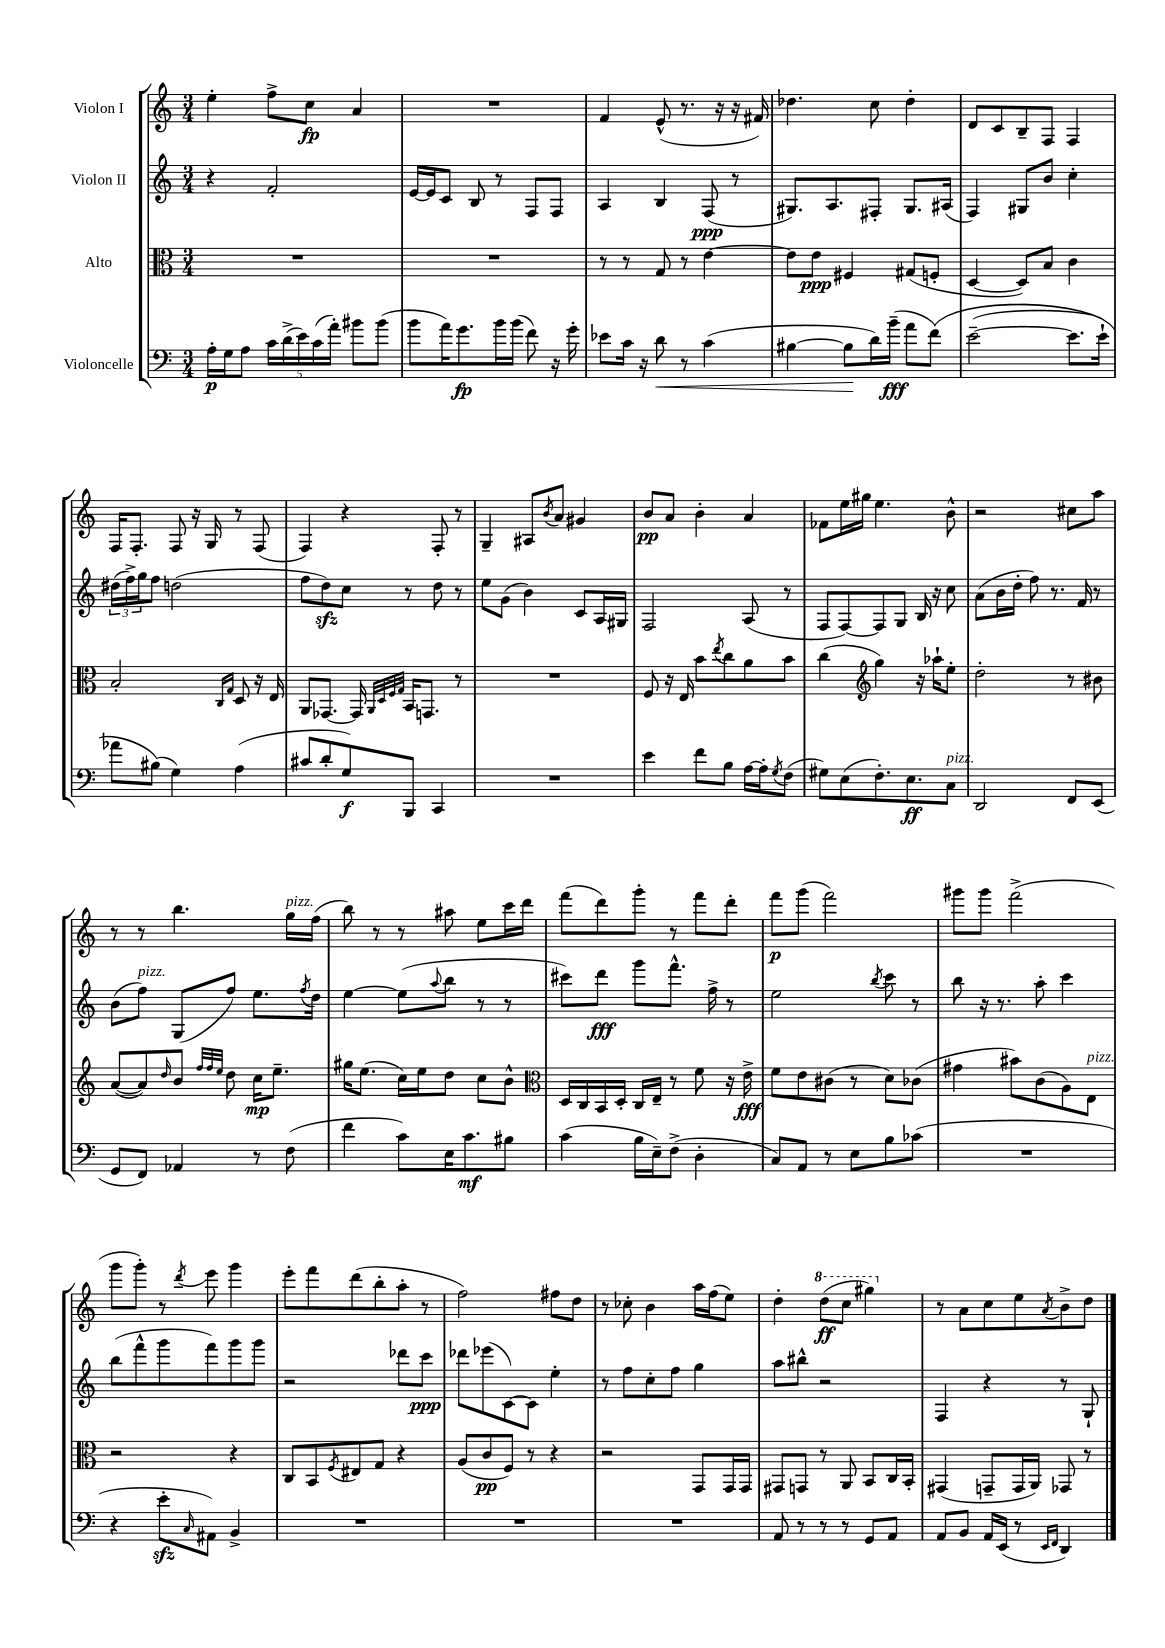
<<
\new StaffGroup <<
\new Staff = "s0" \with { instrumentName = "Violon I" } {
    \clef treble \key c \major \numericTimeSignature \time 3/4
    e''4-. f''8-> c''8\fp a'4 |
    R2. |
    f'4 e'8-^( r8. r16 r16 fis'16) |
    des''4. c''8 des''4-. |
    d'8 c'8 b8-- f8 f4 |
    f16 f8.-. f8 r16 g16 r8 f8( |
    f4) r4 f8-. r8 |
    g4-- ais8 \acciaccatura { b'8 } a'8 gis'4 |
    b'8\pp a'8 b'4-. a'4 |
    fes'8 e''16 gis''16 e''4. b'8-^ |
    r2 cis''8 a''8 |
    r8 r8 b''4. g''16^\markup { \italic "pizz." } f''16( |
    b''8) r8 r8 ais''8 e''8 c'''16 d'''16 |
    f'''8( d'''8) g'''8-. r8 f'''8 d'''8-. |
    f'''8\p g'''8( f'''2) |
    gis'''8 gis'''8 f'''2->( |
    g'''8 g'''8-.) r8 \acciaccatura { d'''8 } e'''8 g'''4 |
    e'''8-. f'''8 d'''8( b''8-. a''8-. r8 |
    f''2) fis''8 d''8 |
    r8 ces''8-. b'4 a''16 f''16( e''8) |
    d''4-. \ottava #1 d'''8\ff( c'''8 gis'''4) \ottava #0 |
    r8 a'8 c''8 e''8 \acciaccatura { a'8 } b'8-> d''8 \bar "|." |
}
\new Staff = "s1" \with { instrumentName = "Violon II" } {
    \clef treble \key c \major \numericTimeSignature \time 3/4
    r4 f'2-. |
    e'16~ e'16 c'8 b8 r8 f8 f8 |
    a4 b4 f8\ppp( r8 |
    gis8.) a8. fis8-. gis8. ais16( |
    f4) gis8 b'8 c''4-. |
    \tuplet 3/2 { dis''16( f''16->) g''16 } f''8 d''2( |
    f''8 d''8\sfz) c''8 r8 d''8 r8 |
    e''8 g'8( b'4) c'8 a16 gis16 |
    f2 a8( r8 |
    f8 f8~) f8 g8 b16 r16 c''8 |
    a'8( b'16 d''16-. f''8) r8. f'16 r8 |
    b'8( f''8^\markup { \italic "pizz." }) g8( f''8) e''8. \acciaccatura { f''8 } d''16 |
    e''4~ e''8( \appoggiatura { a''8 } b''8 r8 r8 |
    cis'''8) d'''8\fff g'''8 f'''8.-^ f''16-> r8 |
    e''2 \acciaccatura { b''8 } c'''8 r8 |
    b''8 r16 r8. a''8-. c'''4 |
    b''8( f'''8-^ g'''8 f'''8) g'''8 g'''8 |
    r2 des'''8 c'''8\ppp |
    des'''8 ees'''8( c'8~) c'8 e''4-. |
    r8 f''8 c''8-. f''8 g''4 |
    a''8 bis''8-^ r2 |
    f4 r4 r8 g8-! \bar "|." |
}
\new Staff = "s2" \with { instrumentName = "Alto" } {
    \clef alto \key c \major \numericTimeSignature \time 3/4
    R2. |
    R2. |
    r8 r8 g8 r8 e'4~ |
    e'8 e'8\ppp fis4 gis8( f8-. |
    d4~ d8) b8 c'4 |
    b2-. \grace { c16 g16 } d8 r16 e16 |
    a,8 ges,8.~ ges,16 \grace { a,32 d32 f32 g32 } b,16 g,8. r8 |
    R2. |
    f8 r16 e16 b'8 \acciaccatura { e''8 } c''8 a'8 b'8 |
    c''4( \clef treble g''4) r16 aes''16-! e''8-. |
    d''2-. r8 bis'8 |
    a'8~( a'8) \grace { d''16 } b'8 \grace { f''32 f''32 e''32 } d''8 c''16\mp e''8.-- |
    gis''16 e''8.( c''16) e''16 d''8 c''8 b'8-^ |
    \clef alto d16 c16 b,16 d16-. c16 e16-- r8 f'8 r16 e'16->\fff |
    f'8 e'8 cis'8( r8 d'8) ces'8( |
    gis'4 bis'8) c'8( a8) e8^\markup { \italic "pizz." } |
    r2 r4 |
    c8 b,8 \acciaccatura { f8 } eis8 g8 r4 |
    a8( c'8\pp f8) r8 r4 |
    r2 g,8 g,16 g,16 |
    gis,8 g,8 r8 a,8 b,8 c16 b,16-. |
    gis,4( g,8-- g,16 a,16) ges,8 r8 \bar "|." |
}
\new Staff = "s3" \with { instrumentName = "Violoncelle" } {
    \clef bass \key c \major \numericTimeSignature \time 3/4
    a16-.\p g16 a8 \tuplet 5/4 { c'16 d'16->( e'16) c'16( a'16-.) } bis'8 bis'8( |
    b'8 a'16) g'8.\fp b'16 b'16( f'8) r16 g'16-. |
    ees'8 c'16 r16 d'8\< r8 c'4( |
    bis4~ bis8\! d'16) b'16--\fff( a'8 f'8)\( |
    e'2~--( e'8. e'16-!) |
    aes'8 bis8(\) g4) a4( |
    cis'8 d'8-. g8\f) b,,8 c,4 |
    R2. |
    e'4 f'8 b8 a16~ a16-. \acciaccatura { g8 } f8( |
    gis8) e8( f8.-.) e8.\ff c8^\markup { \italic "pizz." } |
    d,2 f,8 e,8( |
    g,8 f,8) aes,4 r8 f8( |
    f'4 c'8) e16 c'8.\mf bis8 |
    c'4( b16 e16--) f8->( d4-. |
    c8) a,8 r8 e8 b8 ces'8( |
    R2. |
    r4 e'8-.\sfz \grace { c16 } ais,8) b,4-> |
    R2. |
    R2. |
    R2. |
    a,8 r8 r8 r8 g,8 a,8 |
    a,8 b,8 a,16 e,16( r8 \grace { e,16 f,16 } d,4) \bar "|." |
}
>>
>>
\layout { \context { \Score \remove "Bar_number_engraver" } }
